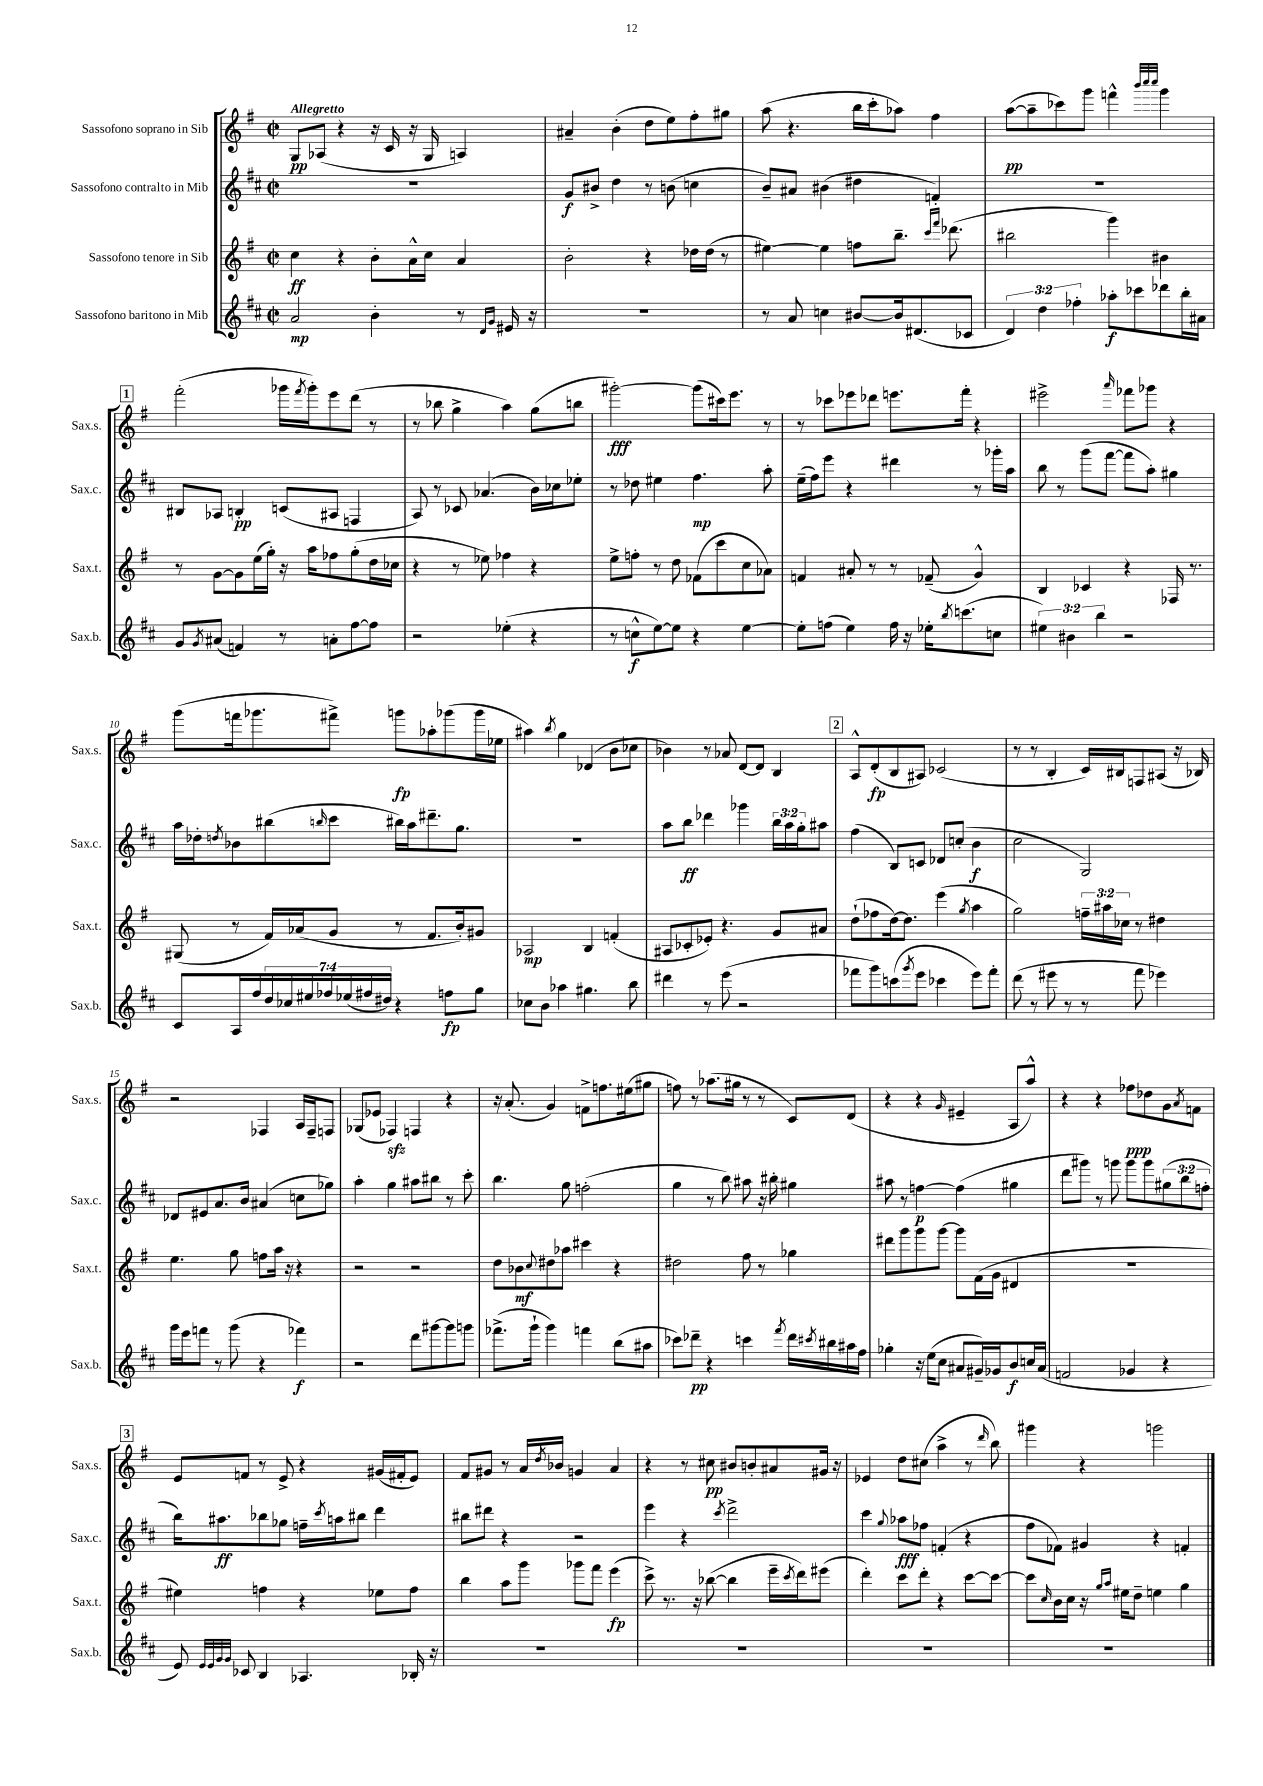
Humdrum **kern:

**kern	**dynam	**kern	**dynam	**kern	**dynam	**kern	**dynam
*part4	*part4	*part3	*part3	*part2	*part2	*part1	*part1
*staff4	*staff4	*staff3	*staff3	*staff2	*staff2	*staff1	*staff1
*I"Sassofono baritono in Mib	*	*I"Sassofono tenore in Sib	*	*I"Sassofono contralto in Mib	*	*I"Sassofono soprano in Sib	*
*I'Sax.b.	*	*I'Sax.t.	*	*I'Sax.c.	*	*I'Sax.s.	*
*clefG2	*	*clefG2	*	*clefG2	*	*clefG2	*
*k[f#c#]	*	*k[f#]	*	*k[f#c#]	*	*k[f#]	*
*M2/2	*	*M2/2	*	*M2/2	*	*M2/2	*
*met(c|)	*	*met(c|)	*	*met(c|)	*	*met(c|)	*
=1	=1	=1	=1	=1	=1	=1	=1
!	!	!	!	!	!	!LO:TX:a:B:t=Allegretto	!
2a/	mp	4cc\	ff	1r	.	8G/L	pp
.	.	.	.	.	.	(8A-X/J	.
.	.	4r	.	.	.	4r	.
4b'\	.	8b'\L	.	.	.	16r	.
.	.	.	.	.	.	16c/	.
.	.	16a^^\L	.	.	.	16r	.
.	.	16cc\JJ	.	.	.	16G/	.
8r	.	4a/	.	.	.	4An/)	.
16qqd/LL	.	.	.	.	.	.	.
16qqg/JJ	.	.	.	.	.	.	.
16e#X/	.	.	.	.	.	.	.
16r	.	.	.	.	.	.	.
=2	=2	=2	=2	=2	=2	=2	=2
1r	.	2b'\	.	8g/L	f	4a#X~/	.
.	.	.	.	8b#X^/J	.	.	.
.	.	.	.	4dd\	.	(4b'\	.
.	.	4r	.	8r	.	8dd\L	.
.	.	.	.	(8bn\	.	8ee\)	.
.	.	16dd-X\LL	.	4ccn\	.	8ff#'\	.
.	.	(16dd-\JJ	.	.	.	.	.
.	.	8r	.	.	.	8gg#X\J	.
=3	=3	=3	=3	=3	=3	=3	=3
8r	.	[4ee#X\)	.	8b~/L)	.	(8aa\	.
8a/	.	.	.	8a#X/J	.	4.r	.
4ccn\	.	4ee#\]	.	(4b#X\	.	.	.
[8b#X/L	.	8ffn\L	.	4dd#X\	.	16bb\LL	.
.	.	.	.	.	.	16ccc'\J	.
16b#/k]	.	8.bb~\J	.	.	.	8aa-X\J)	.
(8.d#X/	.	.	.	.	.	.	.
.	.	.	.	4fn'/)	.	4ff#\	.
.	.	16qqccc/LL	.	.	.	.	.
.	.	16qqfff#/JJ	.	.	.	.	.
.	.	(8.ddd-X\	.	.	.	.	.
8c-X/J	.	.	.	.	.	.	.
=4	=4	=4	=4	=4	=4	=4	=4
6d/)	.	2bb#X\	.	1r	.	([8aa\L	pp
.	.	.	.	.	.	8aa~\]	.
6dd\	.	.	.	.	.	.	.
.	.	.	.	.	.	8ccc-X\)	.
6ff-X'\	.	.	.	.	.	.	.
.	.	.	.	.	.	8ggg\J	.
8aa-X'\L	f	4ggg\)	.	.	.	4fffn^^\	.
8ccc-X\	.	.	.	.	.	.	.
.	.	.	.	.	.	32qqbbb/LLL	.
.	.	.	.	.	.	32qqcccc/	.
.	.	.	.	.	.	32qqcccc/JJJ	.
8ddd-X\	.	4b#X\	.	.	.	4ggg\	.
16bb'\L	.	.	.	.	.	.	.
16a#X\JJ	.	.	.	.	.	.	.
!!LO:LB:g=z
!!LO:REH:place=s1:t=1
=5	=5	=5	=5	=5	=5	=5	=5
8g/L	.	8r	.	8B#X/L	.	(2fff#'\	.
8qg/	.	.	.	.	.	.	.
(8a#X/J	.	[8g\L	.	8A-X/J	.	.	.
4fn/)	.	8g\]	.	4Bn'/	pp	.	.
.	.	(16ee\L	.	.	.	.	.
.	.	16gg'\JJ)	.	.	.	.	.
8r	.	16r	.	(8cn/L	.	16ggg-X\LL	.
.	.	.	.	.	.	8qfff#/	.
.	.	16aa\KL	.	.	.	16ggg-'\J)	.
8an'\L	.	8ff-X\	.	8A#X/J	.	8eee\	.
[8ff#\	.	(8gg'\	.	4Fn/	.	(8ddd\J	.
8ff#\J]	.	16dd\L	.	.	.	8r	.
.	.	16cc-X\JJ	.	.	.	.	.
=6	=6	=6	=6	=6	=6	=6	=6
2r	.	4r	.	8A/)	.	8r	.
.	.	.	.	8r	.	8bb-X\	.
.	.	8r	.	8c-X/	.	4gg^\	.
.	.	8ee-X\)	.	(4.a-X/	.	.	.
(4ee-X'\	.	4ff-X\	.	.	.	4aa\)	.
4r	.	4r	.	16b\LL)	.	(8gg\L	.
.	.	.	.	16cc-X\J	.	.	.
.	.	.	.	8ee-X'\J	.	8bbn\J	.
=7	=7	=7	=7	=7	=7	=7	=7
8r	.	8ee^\L	.	8r	.	[2ggg#X'\)	fff
8ccn^^\L	f	8ffn'\J	.	8dd-X\	.	.	.
[8ee\)	.	8r	.	4ee#X\	.	.	.
8ee\J]	.	8dd\	.	.	.	.	.
4r	.	(8f-X\L	.	4.ff#\	mp	(8ggg#\L]	.
.	.	8ccc\	.	.	.	16ccc#X\k)	.
.	.	.	.	.	.	8.eee\J	.
[4ee\	.	8cc\	.	.	.	.	.
.	.	8a-X\J)	.	8aa'\	.	8r	.
=8	=8	=8	=8	=8	=8	=8	=8
8ee'\L]	.	4fn/	.	(16ee~\LL	.	8r	.
.	.	.	.	16ff#\J)	.	.	.
(8ffn\J	.	.	.	8eee\J	.	8ccc-X\L	.
4ee\)	.	8a#X'/	.	4r	.	8eee-X\	.
.	.	8r	.	.	.	8ddd-X\J	.
16ff\	.	8r	.	4ddd#X\	.	8.eeen\L	.
16r	.	.	.	.	.	.	.
16ee-X'\KL	.	(8f-X~/	.	.	.	.	.
8qbb/	.	.	.	.	.	.	.
(8.cccn\	.	.	.	.	.	16fff#'\Jk	.
.	.	4g^^/)	.	8r	.	4r	.
8ccn\J	.	.	.	16ggg-X'\LL	.	.	.
.	.	.	.	16aa\JJ	.	.	.
=9	=9	=9	=9	=9	=9	=9	=9
6ee#X\)	.	4B/	.	8bb\	.	2eee#X^\	.
.	.	.	.	8r	.	.	.
6b#X\	.	.	.	.	.	.	.
.	.	4c-X/	.	(8ggg\L	.	.	.
6bb\	.	.	.	.	.	.	.
.	.	.	.	[8fff#\J	.	.	.
.	.	.	.	.	.	16qqaaa/	.
2r	.	4r	.	8fff#\L]	.	8fff-X\L	.
.	.	.	.	8aa'\J)	.	8ggg-X\J	.
.	.	16F-X/	.	4gg#X\	.	4r	.
.	.	8.r	.	.	.	.	.
!!LO:LB:g=z
=10	=10	=10	=10	=10	=10	=10	=10
8c#/L	.	(8G#X/	.	16aa\LL	.	(8ggg\L	.
.	.	.	.	16dd-X'\J	.	.	.
.	.	.	.	8qddn/	.	.	.
16A/L	.	8r	.	8b-X\	.	16fffn\k	.
16ff#/	.	.	.	.	.	8.ggg-X\	.
28dd/	.	16f#/LL)	.	(8bb#X\	.	.	.
28cc-X/	.	.	.	.	.	.	.
.	.	(16a-X/J	.	.	.	.	.
28ee#X/	.	.	.	.	.	.	.
28ff-X/	.	.	.	.	.	.	.
.	.	.	.	16qqbbn/	.	.	.
.	.	8g/J	.	8ccc#\J	.	8fff#X^\J)	.
(28ee-X/	.	.	.	.	.	.	.
28ff#X/	.	.	.	.	.	.	.
28dd#X/JJ)	.	.	.	.	.	.	.
4r	.	8r	.	16bb#X\LL)	.	8gggn\L	fp
.	.	.	.	16aa\J	.	.	.
.	.	8.f#/L	.	8.ddd#X~\	.	8aa-X'\	.
8ffn\L	fp	.	.	.	.	(8ggg-X\	.
.	.	16b'/k)	.	8.gg\J	.	.	.
8gg\J	.	8g#X/J	.	.	.	16ggg-\L	.
.	.	.	.	.	.	16ee-X\JJ	.
=11	=11	=11	=11	=11	=11	=11	=11
8cc-X\L	.	2A-X/	mp	1r	.	4aa#X\)	.
8b\J	.	.	.	.	.	.	.
.	.	.	.	.	.	8qbb/	.
4aa-X\	.	.	.	.	.	4gg\	.
4.gg#X\	.	4B/	.	.	.	(4d-X/	.
.	.	(4fn'/	.	.	.	8b\L	.
8bb\	.	.	.	.	.	8cc-X\J	.
=12	=12	=12	=12	=12	=12	=12	=12
4ddd#X\	.	8A#X/L	.	8aa\L	.	4b-X\)	.
.	.	8c-X'/	.	8bb\J	ff	.	.
8r	.	8e-X'/J)	.	4ddd-X\	.	8r	.
(8eee\	.	4.r	.	.	.	8a-X/	.
2r	.	.	.	4ggg-X\	.	[8d/L	.
.	.	.	.	.	.	8d/J]	.
.	.	8g/L	.	24bb\LL	.	4B/	.
.	.	.	.	24aa\	.	.	.
.	.	.	.	24gg'\J	.	.	.
.	.	8a#X/J	.	8aa#X\J	.	.	.
!!LO:REH:place=s1:t=2
=13	=13	=13	=13	=13	=13	=13	=13
8fff-X\L	.	(8dd`\L	.	(4ff#\	.	8A^^/L	.
8ggg\)	.	8ff-X\	.	.	.	(8d'/	fp
(8cccn\	.	[16dd\k)	.	8B/L)	.	8B/	.
.	.	8.dd\J]	.	.	.	.	.
8qggg/	.	.	.	.	.	.	.
8eee\J	.	.	.	8cn/J	.	8A#X/J)	.
4ccc-X\	.	(4eee\	.	8d-X/L	.	(2c-X/	.
.	.	.	.	(8ccn'/J	.	.	.
.	.	8qgg/	.	.	.	.	.
8eee\L)	.	4aa\	.	4b\	f	.	.
8fff-'\J	.	.	.	.	.	.	.
=14	=14	=14	=14	=14	=14	=14	=14
(8ddd\	.	2gg\)	.	2cc#\	.	8r	.
8r	.	.	.	.	.	8r	.
8eee#X\	.	.	.	.	.	4B'/	.
8r	.	.	.	.	.	.	.
8r	.	24ffn~\LL	.	2G/)	.	16c/LL)	.
.	.	24aa#X\	.	.	.	.	.
.	.	.	.	.	.	16B#X/J	.
.	.	24cc-X\JJ	.	.	.	.	.
8fff#\	.	8r	.	.	.	8Fn/	.
4eee-X\)	.	4dd#X\	.	.	.	(8A#X/J	.
.	.	.	.	.	.	16r	.
.	.	.	.	.	.	16B-X/)	.
!!LO:LB:g=z
=15	=15	=15	=15	=15	=15	=15	=15
16ggg\LL	.	4.ee\	.	8d-X/L	.	2r	.
16eee\J	.	.	.	.	.	.	.
8fffn\J	.	.	.	8e#X/	.	.	.
8r	.	.	.	8.a/	.	.	.
(8ggg\	.	8gg\	.	.	.	.	.
.	.	.	.	16b/Jk	.	.	.
4r	.	8ffn\L	.	(4a#X/	.	4F-X/	.
.	.	16aa\Jk	.	.	.	.	.
.	.	16r	.	.	.	.	.
4fff-X\)	f	4r	.	8ccn\L	.	16A/LL	.
.	.	.	.	.	.	16F-~/J	.
.	.	.	.	8gg-X\J)	.	8Fn/J	.
=16	=16	=16	=16	=16	=16	=16	=16
2r	.	2r	.	4aa'\	.	(8G-X/L	.
.	.	.	.	.	.	8e-X/J	.
.	.	.	.	4gg\	.	4F-Xzz/)	.
8ddd\L	.	2r	.	8aa#X\L	.	4Fn/	.
[8ggg#X\	.	.	.	8bb#X\J	.	.	.
8ggg#\]	.	.	.	8r	.	4r	.
8gggn\J	.	.	.	8ccc#'\	.	.	.
=17	=17	=17	=17	=17	=17	=17	=17
(8.fff-X^\L	.	8dd\L	.	4.bb\	.	16r	.
.	.	.	.	.	.	(8.a'/	.
.	.	8b-X\	mf	.	.	.	.
16ggg`\Jk	.	.	.	.	.	.	.
.	.	8qqcc/	.	.	.	.	.
4ggg\)	.	8dd#X\	.	.	.	4g/)	.
.	.	8aa-X\J	.	8gg\	.	.	.
4fffn\	.	4ccc#X\	.	(2ffn'\	.	8fn^\L	.
.	.	.	.	.	.	8.ffn\	.
(8bb\L	.	4r	.	.	.	.	.
.	.	.	.	.	.	(16ee#X\k	.
8aa#X\J	.	.	.	.	.	8gg#X\J	.
=18	=18	=18	=18	=18	=18	=18	=18
8ccc-X\L)	.	2dd#X\	.	4gg\	.	8ffn\)	.
8ddd-X~\J	pp	.	.	.	.	8r	.
4r	.	.	.	8r	.	(8.aa-X\L	.
.	.	.	.	8bb\)	.	.	.
.	.	.	.	.	.	16gg#X\Jk	.
4cccn\	.	8ff#\	.	8aa#X\	.	8r	.
.	.	8r	.	16r	.	8r	.
.	.	.	.	16bb#X'\	.	.	.
8qfff#/	.	.	.	.	.	.	.
16ddd-\LL	.	4gg-X\	.	4gg#X\	.	8c/L)	.
8qccc#X/	.	.	.	.	.	.	.
16bb#X\	.	.	.	.	.	.	.
16aa#X\	.	.	.	.	.	(8d/J	.
16ff#\JJ	.	.	.	.	.	.	.
=19	=19	=19	=19	=19	=19	=19	=19
4gg-X'\	.	8ddd#X\L	.	8aa#X\	.	4r	.
.	.	8ggg\	.	8r	.	.	.
16r	.	8ggg\	.	[4ffn\	p	4r	.
(16ee\KL	.	.	.	.	.	.	.
8cc#\J	.	[8ggg\J	.	.	.	.	.
.	.	.	.	.	.	16qqg/	.
8a#X/L	.	8ggg\L]	.	(4ff\]	.	4e#X~/	.
16g#X~/L)	.	(16f#\L	.	.	.	.	.
16g-X/J	.	16g\JJ	.	.	.	.	.
8b/	f	4d#X/	.	4gg#X\	.	8A/L	.
16ccn/L	.	.	.	.	.	8aa^^/J)	.
(16a#/JJ	.	.	.	.	.	.	.
=20	=20	=20	=20	=20	=20	=20	=20
2fn/	.	1r	.	8ddd\L	.	4r	.
.	.	.	.	8ggg#X\J)	.	.	.
.	.	.	.	8r	.	4r	.
.	.	.	.	8gggn\	.	.	.
4g-X/	.	.	.	8ggg\L	.	8ff-X\L	ppp
.	.	.	.	8ggg\	.	8dd-X\	.
4r	.	.	.	(12gg#X\	.	8g\	.
.	.	.	.	12bb\	.	.	.
.	.	.	.	.	.	8qa/	.
.	.	.	.	.	.	8fn\J	.
.	.	.	.	12ffn'\J	.	.	.
!!LO:LB:g=z
!!LO:REH:place=s1:t=3
=21	=21	=21	=21	=21	=21	=21	=21
8e/)	.	4ee#X\)	.	16bb\KL)	.	8e/L	.
.	.	.	.	8.aa#X\	ff	.	.
32qqe/LLL	.	.	.	.	.	.	.
32qqe/	.	.	.	.	.	.	.
32qqg/	.	.	.	.	.	.	.
32qqg/JJJ	.	.	.	.	.	.	.
8c-X/	.	.	.	.	.	8fn/J	.
4B/	.	4ffn\	.	8bb-X\	.	8r	.
.	.	.	.	8gg-X\J	.	8e^/	.
4.A-X/	.	4r	.	16ffn~\LL	.	4r	.
.	.	.	.	8qccc#/	.	.	.
.	.	.	.	16aan\J	.	.	.
.	.	.	.	8bb#X\J	.	.	.
.	.	8ee-X\L	.	4ddd\	.	(16g#X/LL	.
.	.	.	.	.	.	16f#X'/J	.
16B-X'/	.	8ff\J	.	.	.	8e/J)	.
16r	.	.	.	.	.	.	.
=22	=22	=22	=22	=22	=22	=22	=22
1r	.	4bb\	.	8bb#X\L	.	8f#/L	.
.	.	.	.	8ddd#X\J	.	8g#X/J	.
.	.	8aa\L	.	4r	.	8r	.
.	.	8ggg\J	.	.	.	16a/LL	.
.	.	.	.	.	.	8qdd/	.
.	.	.	.	.	.	16b-X/JJ	.
.	.	8ggg-X\L	.	2r	.	4gn/	.
.	.	8fff#\J	.	.	.	.	.
.	.	(4eee\	fp	.	.	4a/	.
=23	=23	=23	=23	=23	=23	=23	=23
1r	.	8ccc^\)	.	4eee\	.	4r	.
.	.	8.r	.	.	.	.	.
.	.	.	.	4r	.	8r	.
.	.	16r	.	.	.	.	.
.	.	([8bb-X\	.	.	.	8cc#X\	pp
.	.	.	.	8qccc#/	.	.	.
.	.	4bb-\]	.	2ddd^\	.	8b#X/L	.
.	.	.	.	.	.	8bn'/	.
.	.	16eee~\LL	.	.	.	8a#X/	.
.	.	8qccc/	.	.	.	.	.
.	.	16ddd\J)	.	.	.	.	.
.	.	(8eee#X\J	.	.	.	16g#X/Jk	.
.	.	.	.	.	.	16r	.
=24	=24	=24	=24	=24	=24	=24	=24
1r	.	4ddd'\)	.	4ccc#\	.	4e-X/	.
.	.	.	.	8qqgg/	.	.	.
.	.	8ccc\L	.	8aa-X\L	fff	8dd\L	.
.	.	8ddd'\J	.	8ff-X\J	.	(8cc#X\J	.
.	.	4r	.	(4fn'/	.	4aa^\	.
.	.	[8ccc\L	.	4r	.	8r	.
.	.	.	.	.	.	16qqddd/	.
.	.	8ccc\J_	.	.	.	8bb\)	.
=25	=25	=25	=25	=25	=25	=25	=25
1r	.	8ccc\L]	.	8ff#\L	.	4ggg#X\	.
.	.	16qqcc/	.	.	.	.	.
.	.	16b\L	.	8f-X\J)	.	.	.
.	.	16cc\JJ	.	.	.	.	.
.	.	16r	.	4g#X/	.	4r	.
.	.	16qqgg/LL	.	.	.	.	.
.	.	16qqaa/JJ	.	.	.	.	.
.	.	16ee#X\KL	.	.	.	.	.
.	.	8dd~\J	.	.	.	.	.
.	.	4een\	.	4r	.	2gggn\	.
.	.	4gg\	.	4fn'/	.	.	.
==	==	==	==	==	==	==	==
*-	*-	*-	*-	*-	*-	*-	*-
